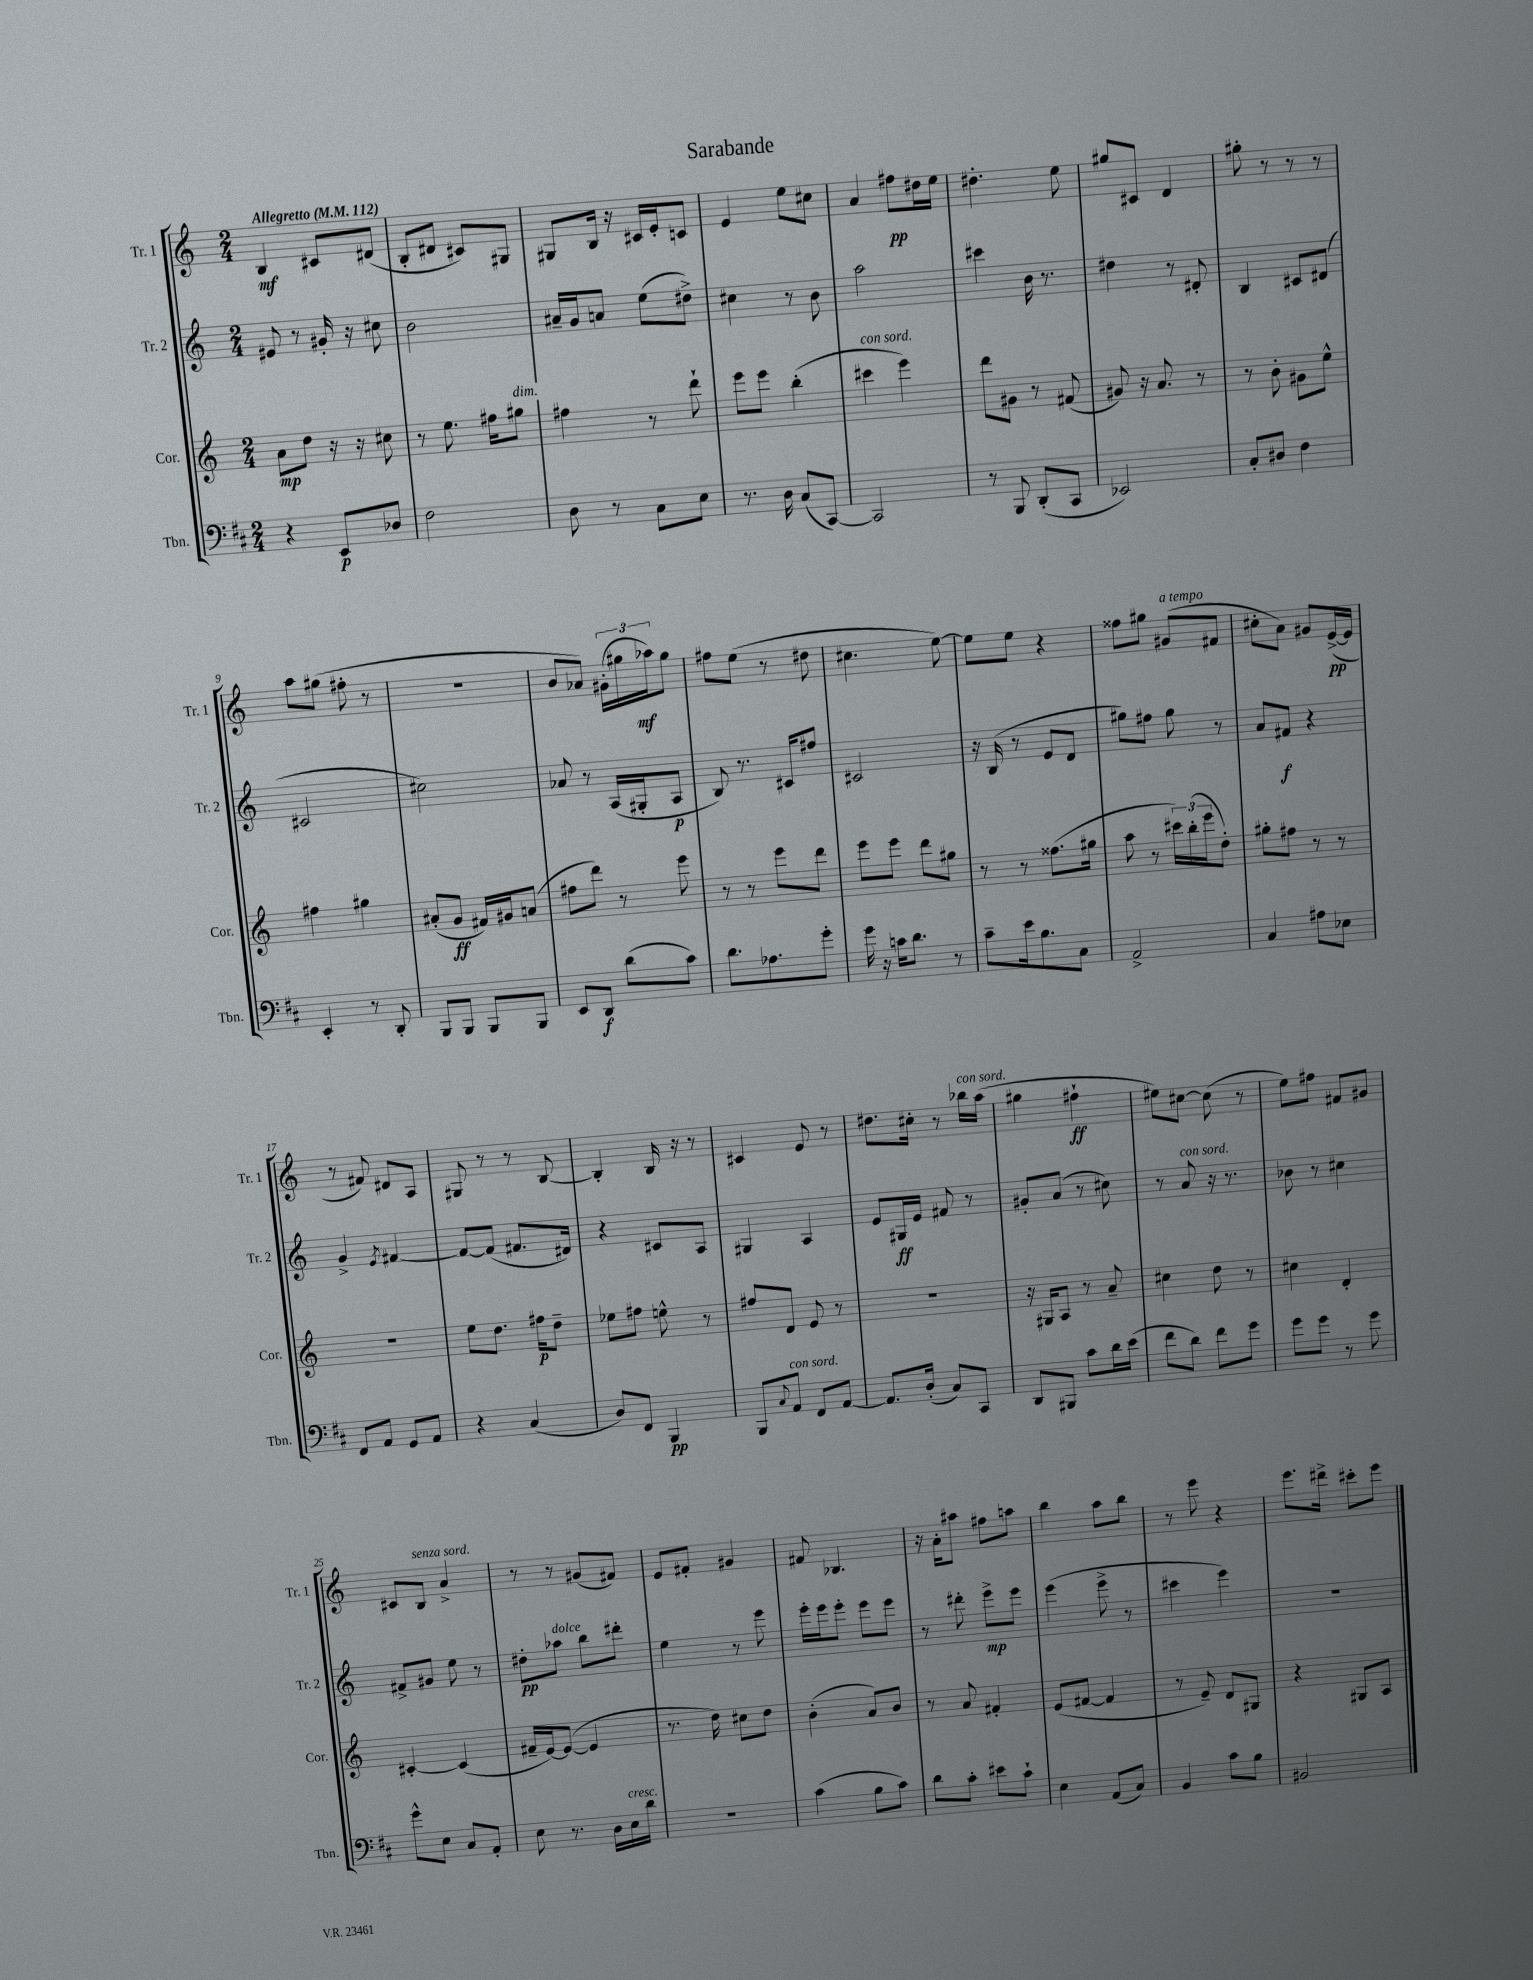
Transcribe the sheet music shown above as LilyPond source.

\header { title = "Sarabande" }
<<
\new StaffGroup <<
\new Staff = "s0" \with { instrumentName = "Tr. 1" shortInstrumentName = "Tr. 1" } {
    \clef treble \key c \major \numericTimeSignature \time 2/4 \tempo "Allegretto" 4 = 112
    b4\mf cis'8 dis'8( |
    b8-. dis'8 cis'8) gis8 |
    gis8 b16 r16 cis'16 e'16-. c'8 |
    e'4 e''8 cis''8 |
    a'4 fis''8\pp dis''16 e''16 |
    dis''4.-. e''8 |
    gis''8 cis'8 d'4 |
    gis''8-. r8 r8 r8 |
    a''8 gis''8( fis''8-. r8 |
    r2 |
    b'8 aes'8) \tuplet 3/2 { gis'16-.( gis''16 aes''16\mf) } gis''8 |
    fis''8 e''8( r8 dis''8 |
    cis''4. e''8~) |
    e''8 e''8 r4 |
    fisis''8 gis''8 gis'8^\markup { \italic "a tempo" }( fis'8 |
    cis''8-. a'8) gis'8 e'16~->\pp( e'16 |
    r8 fis'8) dis'8 a8 |
    gis8 r8 r8 b8~ |
    b4-. b16 r16 r8 |
    cis'4 e'8 r8 |
    dis''8. cis''16-. r8 bes''16^\markup { \italic "con sord." } a''16( |
    gis''4 fis''4-!\ff |
    eis''8) cis''8~ cis''8( r8 |
    e''8) fis''8 fis'8 gis'8 |
    cis'8 b8^\markup { \italic "senza sord." } a'4-> |
    r8 r8 gis'8( fis'8) |
    e'8 fis'8-. gis'4 |
    fis'8 bes4. |
    r16 a'16-. ais''8 fis''8 a''8 |
    b''4 a''8 b''8 |
    r8 e'''8 r4 |
    e'''8. dis'''16-> cis'''8-. e'''8 \bar "|." |
}
\new Staff = "s1" \with { instrumentName = "Tr. 2" shortInstrumentName = "Tr. 2" } {
    \clef treble \key c \major \numericTimeSignature \time 2/4
    eis'8 r8 gis'16-. r16 cis''8 |
    b'2 |
    ais'16-- g'16 a'8 e''8( dis''8->) |
    cis''4 r8 b'8 |
    a''2 |
    cis'''4 b'16 r8. |
    dis''4 r8 dis'8-. |
    b4 cis'8 dis'8( |
    cis'2 |
    cis''2) |
    aes'8 r8 a16( gis16-. a8\p |
    b8) r8. cis'16 fis''8 |
    cis'2 |
    r16 b16( r8 e'8 d'8 |
    gis''8) fis''8 gis''8 r8 |
    a'8 fis'8\f r4 |
    g'4-> \acciaccatura { e'8 } fis'4~ |
    fis'8~ fis'8( fis'8. dis'16) |
    r4 cis'8 a8 |
    gis4 a4 |
    e'8 gis16\ff e'16 fis'8 r8 |
    gis'8-. a'8( r8 cis''8) |
    r8 a'8^\markup { \italic "con sord." } r16 r8. |
    bes'8 r8 cis''4 |
    fis'8-> gis'8 e''8 r8 |
    dis''8-.\pp aes''8^\markup { \italic "dolce" } b''8 dis'''8-. |
    e''4 r8 e'''8 |
    e'''16-. e'''16 e'''8-. e'''8 e'''8 |
    r8 dis'''8-. e'''8->\mp e'''8 |
    e'''4( e'''8-> r8 |
    cis'''4 e'''4) |
    R2 \bar "|." |
}
\new Staff = "s2" \with { instrumentName = "Cor." shortInstrumentName = "Cor." } {
    \clef treble \key c \major \numericTimeSignature \time 2/4
    a'8\mp d''8 r16 r16 cis''8 |
    r8 e''8. fis''16 gis''8^\markup { \italic "dim." } |
    fis''4 r8 d'''8-! |
    e'''8 e'''8 b''4-.( |
    cis'''4^\markup { \italic "con sord." } e'''4) |
    d'''8 gis'8 r8 fis'8( |
    gis'8) r16 a'8. r8 |
    r8 b'8-. gis'8 e''8-^ |
    fis''4 gis''4 |
    ais'8-.( g'8\ff fis'16) gis'16 a'8( |
    fis''8 d'''8) r8 e'''8 |
    r8 r8 e'''8 d'''8 |
    e'''8 e'''8 d'''8 gis''8 |
    r8 r8 fisis''8.( gis''16 |
    a''8 r8 \tuplet 3/2 { cis'''16) b''16-.( e'''16 } d''8-.) |
    gis''8-. fis''8 r8 r8 |
    r2 |
    e''8 d''8. fis''16\p d''8-- |
    ees''8 fis''8 e''8-^ r8 |
    fis''8 d'8 e'8 r8 |
    r2 |
    r16 gis16 a8 r8 a'8-- |
    cis''4 d''8 r8 |
    cis''4 d'4-. |
    cis'4~-. cis'4( |
    fis'16-- e'16~) e'8~( e'4 |
    r8. d''16) cis''8 d''8 |
    b'4-.( a'8) b'8 |
    r8 a'8 fis'4-. |
    e'8( fis'8~ fis'4 |
    r8 e'8--) d'8 gis8 |
    r4 gis8 a8 \bar "|." |
}
\new Staff = "s3" \with { instrumentName = "Tbn." shortInstrumentName = "Tbn." } {
    \clef bass \key d \major \numericTimeSignature \time 2/4
    r4 e,8\p des8 |
    fis2 |
    d8 r8 cis8 e8 |
    r8. d16 cis8( cis,8~) |
    cis,2 |
    r8 b,,8 d,8-.( cis,8 |
    ees,2) |
    cis8-. dis8 fis4 |
    e,4-. r8 d,8-. |
    b,,8 b,,8 b,,8 b,,8 |
    e,8 d,8\f d'8( cis'8) |
    d'8. aes8. g'8-. |
    g'16 r16 c'16 d'8. r8 |
    cis'8-- e'16 b8. cis8 |
    a,2-> |
    cis4 ais8 ees8 |
    fis,8 a,8 g,8 a,8 |
    r4 cis4( |
    d8) fis,8 b,,4\pp |
    b,,8 \appoggiatura { cis8 } a,8^\markup { \italic "con sord." } fis,8 a,8~ |
    a,8. d16-.( cis8) cis,8 |
    d,8 bis,,8 cis'8 d'16 e'16( |
    fis'8 d'8) fis'8 g'8 |
    g'8 g'8 r8 g'8 |
    g'8-^ e8 cis8 a,8-. |
    e8 r8. d16 e16^\markup { \italic "cresc." } d'16 |
    R2 |
    cis'4( b8 cis'8) |
    d'8 cis'8-. eis'8 cis'8-! |
    e4 a,8( cis8) |
    b,4 cis'8 b8 |
    bis,2 \bar "|." |
}
>>
>>
